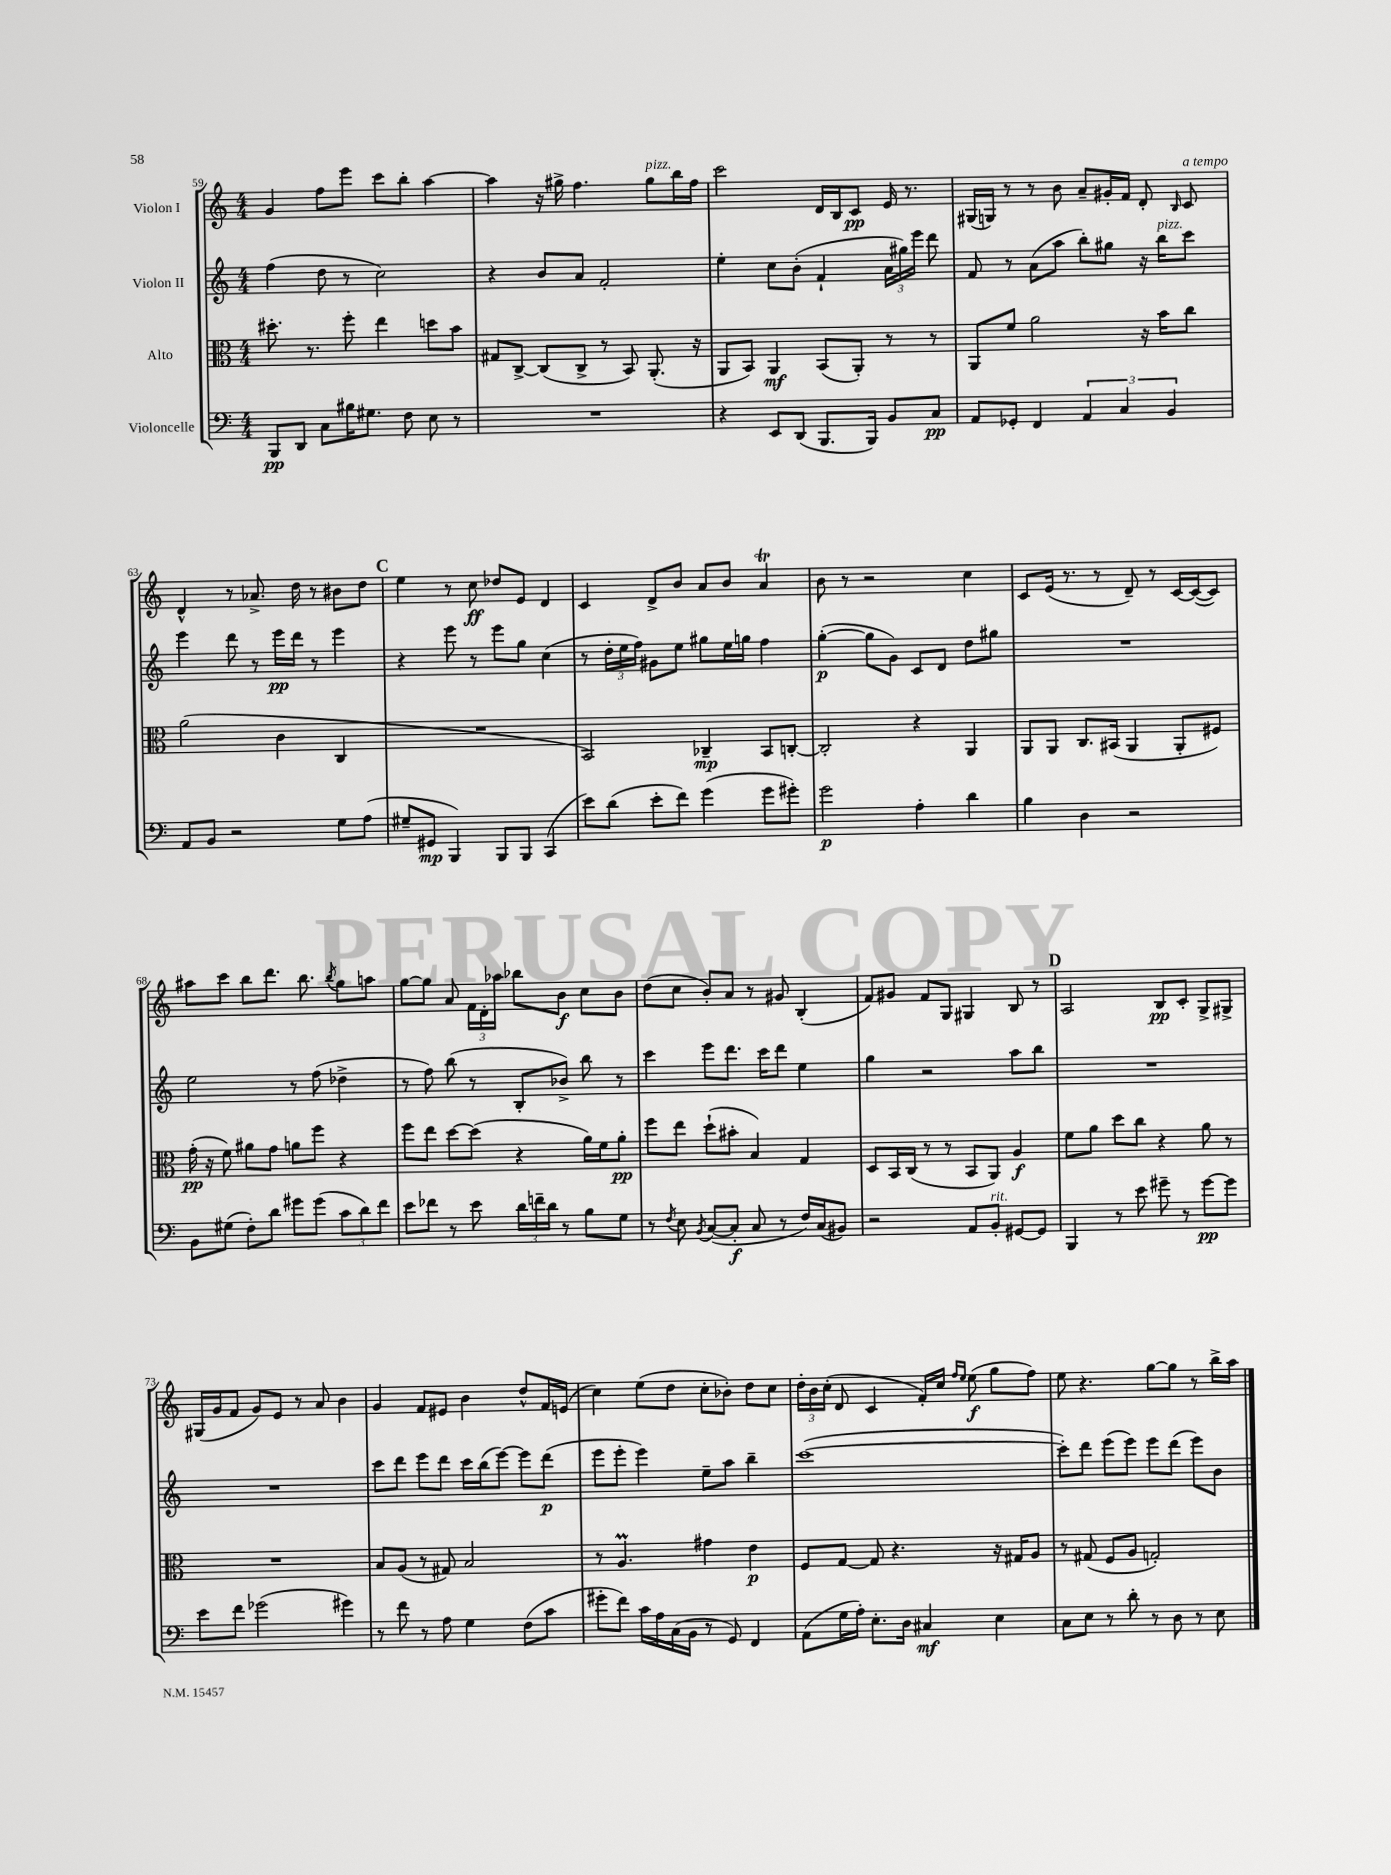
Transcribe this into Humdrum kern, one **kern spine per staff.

**kern	**dynam	**kern	**dynam	**kern	**dynam	**kern	**dynam
*part4	*part4	*part3	*part3	*part2	*part2	*part1	*part1
*staff4	*staff4	*staff3	*staff3	*staff2	*staff2	*staff1	*staff1
*I"Violoncelle	*	*I"Alto	*	*I"Violon II	*	*I"Violon I	*
*clefF4	*	*clefC3	*	*clefG2	*	*clefG2	*
*k[]	*	*k[]	*	*k[]	*	*k[]	*
*M4/4	*	*M4/4	*	*M4/4	*	*M4/4	*
=59	=59	=59	=59	=59	=59	=59	=59
8BBB/L	pp	8.dd#X'\	.	(4ff\	.	4g/	.
8DD/J	.	.	.	.	.	.	.
.	.	8.r	.	.	.	.	.
8C\L	.	.	.	8dd\	.	8ff\L	.
16B#X\K	.	8ff'\	.	8r	.	8eee\J	.
8.G#X\J	.	.	.	.	.	.	.
.	.	4ee\	.	2cc\)	.	8ccc\L	.
8F\	.	.	.	.	.	8bb'\J	.
8E\	.	8ddn\L	.	.	.	[4aa\	.
8r	.	8b\J	.	.	.	.	.
=60	=60	=60	=60	=60	=60	=60	=60
1r	.	8G#X/L	.	4r	.	4aa\]	.
.	.	[8C^/J	.	.	.	.	.
.	.	(8C/L]	.	8b/L	.	16r	.
.	.	.	.	.	.	16gg#X^\	.
.	.	8C^/J	.	8a/J	.	4.ff\	.
.	.	8r	.	2f'/	.	.	.
.	.	8BB/)	.	.	.	.	.
!	!	!	!	!	!	!LO:TX:a:i:t=pizz.	!
.	.	(8.AA'/	.	.	.	8gg#\L	.
.	.	.	.	.	.	16bb\L	.
.	.	16r	.	.	.	16ff\JJ	.
=61	=61	=61	=61	=61	=61	=61	=61
4r	.	8AA/L	.	4ee'\	.	2ccc\	.
.	.	8BB/J)	.	.	.	.	.
8EE/L	.	4AA/	mf	8cc\L	.	.	.
(8DD/J	.	.	.	(8b'\J	.	.	.
8.BBB/L	.	(8BB/L	.	4f`/	.	16d/LL	.
.	.	.	.	.	.	16B/J	.
.	.	8AA'/J)	.	.	.	8c/J	pp
16BBB/Jk)	.	.	.	.	.	.	.
8BB/L	.	8r	.	24a\LL	.	16e/	.
.	.	.	.	24gg#X\)	.	.	.
.	.	.	.	.	.	8.r	.
.	.	.	.	24eee\JJ	.	.	.
8C/J	pp	8r	.	8ddd\	.	.	.
=62	=62	=62	=62	=62	=62	=62	=62
8AA/L	.	8AA/L	.	8f/	.	(16G#X/LL	.
.	.	.	.	.	.	16Gn/JJ)	.
8GG-X'/J	.	8f/J	.	8r	.	8r	.
4FF/	.	2a\	.	(8a\L	.	8r	.
.	.	.	.	8aa\J	.	8b\	.
6AA/	.	.	.	8bb'\L)	.	8a~/L	.
.	.	.	.	8gg#X\J	.	16g#X'/L	.
6C/	.	.	.	.	.	.	.
.	.	.	.	.	.	16f/JJ	.
.	.	16r	.	16r	.	8d'/	.
!	!	!	!	!LO:TX:a:i:t=pizz.	!	!	!
.	.	16b\KL	.	16bb\KL	.	.	.
6BB/	.	.	.	.	.	.	.
.	.	.	.	.	.	16qqB/	.
!	!	!	!	!	!	!LO:TX:a:i:t=a tempo	!
.	.	8cc\J	.	8ccc\J	.	8c/	.
!!LO:LB:g=z
=63	=63	=63	=63	=63	=63	=63	=63
8AA/L	.	(2a\	.	4eee\	.	4d^^/	.
8BB/J	.	.	.	.	.	.	.
2r	.	.	.	8ddd\	.	8r	.
.	.	.	.	8r	.	8.a-X^/	.
.	.	4c\	.	16eee\LL	pp	.	.
.	.	.	.	16ddd\JJ	.	16dd\	.
.	.	.	.	8r	.	8r	.
8G\L	.	4C/	.	4eee\	.	8b#X\L	.
(8A\J	.	.	.	.	.	8dd\J	.
!!LO:REH:place=s1:t=C
=64	=64	=64	=64	=64	=64	=64	=64
8G#X~/L	.	1r	.	4r	.	4ee\	.
8GG#X/J	mp	.	.	.	.	.	.
4BBB/)	.	.	.	8eee\	.	8r	.
.	.	.	.	8r	.	8cc\	ff
8BBB/L	.	.	.	8eee\L	.	8dd-X/L	.
8BBB/J	.	.	.	8gg\J	.	8e/J	.
(4CC/	.	.	.	(4cc\	.	4d/	.
=65	=65	=65	=65	=65	=65	=65	=65
8e\L)	.	2BB/)	.	8r	.	4c/	.
(8d\J	.	.	.	24dd'\LL	.	.	.
.	.	.	.	24ee\	.	.	.
.	.	.	.	24ff\JJ)	.	.	.
8e'\L	.	.	.	8g#X\L	.	8d^/L	.
8f\J)	.	.	.	8ee\J	.	8b/J	.
(4g\	.	4C-X~/	mp	8gg#X\L	.	8a/L	.
.	.	.	.	16ee\L	.	8b/J	.
.	.	.	.	16ggn\JJ	.	.	.
8g\L	.	8BB/L	.	4ff\	.	4aT/	.
8g#X'\J)	.	[8Cn'/J	.	.	.	.	.
=66	=66	=66	=66	=66	=66	=66	=66
2g\	p	2C'/]	.	([4gg'\	p	8b\	.
.	.	.	.	.	.	8r	.
.	.	.	.	8gg\L]	.	2r	.
.	.	.	.	8g\J)	.	.	.
4A'\	.	4r	.	8c/L	.	.	.
.	.	.	.	8d/J	.	.	.
4d\	.	4AA/	.	8dd\L	.	4cc\	.
.	.	.	.	8gg#X\J	.	.	.
=67	=67	=67	=67	=67	=67	=67	=67
4B\	.	8AA/L	.	1r	.	8c/L	.
.	.	8AA/J	.	.	.	(16e/Jk	.
.	.	.	.	.	.	8.r	.
4D\	.	8.C/L	.	.	.	.	.
.	.	.	.	.	.	8r	.
.	.	(16BB#X/Jk	.	.	.	.	.
2r	.	4AA/	.	.	.	8d~/)	.
.	.	.	.	.	.	8r	.
.	.	8AA'/L	.	.	.	[16c/LL	.
.	.	.	.	.	.	(16c/J_	.
.	.	8F#X/J)	.	.	.	8c/J])	.
!!LO:LB:g=z
=68	=68	=68	=68	=68	=68	=68	=68
8BB\L	.	(16g'\	pp	2ee\	.	8aa#X\L	.
.	.	16r	.	.	.	.	.
(8G#X\J	.	8f\)	.	.	.	8ccc\J	.
8F'\L)	.	8a#X\L	.	.	.	8bb\L	.
8d\J	.	8g\J	.	.	.	8.ddd\J	.
8g#X\L	.	8an\L	.	8r	.	.	.
.	.	.	.	.	.	8.bb\	.
(8g#\J	.	8ff\J	.	(8ff\	.	.	.
.	.	.	.	.	.	8qbb/	.
12c\L	.	4r	.	4dd-X^\	.	8gg\L	.
12d\)	.	.	.	.	.	.	.
.	.	.	.	.	.	8aan\J	.
12f\J	.	.	.	.	.	.	.
=69	=69	=69	=69	=69	=69	=69	=69
8e\L	.	8ff\L	.	8r	.	[8gg\L	.
8f-X\J	.	8ee\J	.	8ff\)	.	8gg\J]	.
8r	.	[8dd\L	.	(8bb\	.	8a/	.
8e\	.	(8dd\J]	.	8r	.	24f\LL	.
.	.	.	.	.	.	24d'\	.
.	.	.	.	.	.	24aa-X\JJ	.
24d\LL	.	4r	.	8B'/L	.	8bb-X\L	.
24fn~\	.	.	.	.	.	.	.
24d\JJ	.	.	.	.	.	.	.
8r	.	.	.	8b-X^/J)	.	8b\J	f
8B\L	.	16a\LL)	.	8bb\	.	8cc\L	.
.	.	16f\J	.	.	.	.	.
8G\J	.	8a'\J	pp	8r	.	8b\J	.
=70	=70	=70	=70	=70	=70	=70	=70
8r	.	8ff\L	.	4ccc\	.	(8dd\L	.
8qF/	.	.	.	.	.	.	.
8E\	.	8ee\J	.	.	.	8cc\J	.
8qBB/	.	.	.	.	.	.	.
([8C/L	.	(8dd`\L	.	8eee\L	.	8b'/L)	.
8C'/J]	f	8b#X'\J	.	8.ddd\J	.	8a/J	.
8C/	.	4B/)	.	.	.	8r	.
.	.	.	.	16ccc\KL	.	.	.
8r	.	.	.	8ddd\J	.	8g#X/	.
16F/LL)	.	4G/	.	4ee\	.	(4B'/	.
(16C/J	.	.	.	.	.	.	.
8BB#X/J)	.	.	.	.	.	.	.
=71	=71	=71	=71	=71	=71	=71	=71
2r	.	8D/L	.	4gg\	.	8f/L)	.
.	.	16BB/L	.	.	.	8g#X/J	.
.	.	(16C/JJ	.	.	.	.	.
.	.	8r	.	2r	.	8f/L	.
.	.	8r	.	.	.	8G/J	.
8AA/L	.	8BB/L	.	.	.	4G#X/	.
!LO:TX:a:i:t=rit.	!	!	!	!	!	!	!
8BB'/J	.	8AA/J)	.	.	.	.	.
[8GG#X/L	.	4A/	f	8aa\L	.	8B/	.
8GG#/J]	.	.	.	8bb\J	.	8r	.
!!LO:REH:place=s1:t=D
=72	=72	=72	=72	=72	=72	=72	=72
4BBB/	.	8f\L	.	1r	.	2A/	.
.	.	8a\J	.	.	.	.	.
8r	.	8dd\L	.	.	.	.	.
8e\	.	8cc\J	.	.	.	.	.
8g#X~\	.	4r	.	.	.	8B/L	pp
8r	.	.	.	.	.	8c'/J	.
[8g#\L	pp	8a\	.	.	.	8G^/L	.
8g#\J]	.	8r	.	.	.	8G#X^/J	.
!!LO:LB:g=z
=73	=73	=73	=73	=73	=73	=73	=73
8e\L	.	1r	.	1r	.	(16G#X/LL	.
.	.	.	.	.	.	16g/J	.
8f\J	.	.	.	.	.	8f/J	.
(2g-X\	.	.	.	.	.	8g/L)	.
.	.	.	.	.	.	8e/J	.
.	.	.	.	.	.	8r	.
.	.	.	.	.	.	8a/	.
4g#X\)	.	.	.	.	.	4b\	.
=74	=74	=74	=74	=74	=74	=74	=74
8r	.	8B/L	.	8ccc\L	.	4g/	.
8f\	.	(8A/J	.	8ddd\J	.	.	.
8r	.	8r	.	8eee\L	.	8f/L	.
8A\	.	8G#X/)	.	8ddd\J	.	8e#X/J	.
4G\	.	2B/	.	16ccc\LL	.	4b\	.
.	.	.	.	(16bb\J	.	.	.
.	.	.	.	[8eee\J)	.	.	.
(8F\L	.	.	.	8eee\L]	.	8dd^^/L	.
8c\J	.	.	.	(8ddd\J	p	16f/L	.
.	.	.	.	.	.	(16en/JJ	.
=75	=75	=75	=75	=75	=75	=75	=75
8g#X'\L	.	8r	.	8eee\L	.	4cc\)	.
8f\J)	.	4.AM/	.	8eee'\J	.	.	.
16c\LL	.	.	.	4eee\)	.	(8ee\L	.
16A\	.	.	.	.	.	.	.
(16C\	.	.	.	.	.	8dd\J	.
16BB\JJ	.	.	.	.	.	.	.
8r	.	4g#X\	.	8ee~\L	.	8cc'\L	.
8GG/)	.	.	.	8aa\J	.	8b-X'\J)	.
4FF/	.	4e\	p	4bb~\	.	8dd\L	.
.	.	.	.	.	.	8cc\J	.
=76	=76	=76	=76	=76	=76	=76	=76
(8AA\L	.	8F/L	.	([1ccc	.	24dd'\LL	.
.	.	.	.	.	.	24b\	.
.	.	.	.	.	.	(24cc'\JJ	.
16G\L	.	[8G/J	.	.	.	8d/	.
16A'\JJ)	.	.	.	.	.	.	.
8.E'\L	.	8G/]	.	.	.	4c/	.
.	.	4.r	.	.	.	.	.
16D\Jk	.	.	.	.	.	.	.
4C#X/	mf	.	.	.	.	16f'/LL)	.
.	.	.	.	.	.	16cc/JJ	.
.	.	.	.	.	.	16qqff/LL	.
.	.	.	.	.	.	16qqee/JJ	.
.	.	.	.	.	.	(8ee\	f
4E\	.	16r	.	.	.	8gg\L	.
.	.	16G#X/KL	.	.	.	.	.
.	.	8A/J	.	.	.	8ff\J)	.
=77	=77	=77	=77	=77	=77	=77	=77
8C\L	.	8r	.	8ccc'\L])	.	8ee\	.
8E\J	.	(8G#X/	.	8ddd\J	.	4.r	.
8r	.	8F/L	.	(8eee\L	.	.	.
8d'\	.	8A/J	.	8eee\J)	.	.	.
8r	.	2Gn'/)	.	8eee\L	.	[8gg\L	.
8D\	.	.	.	(8ddd\J	.	8gg\J]	.
8r	.	.	.	8eee\L)	.	8r	.
8E\	.	.	.	8b\J	.	16bb^\LL	.
.	.	.	.	.	.	16aa\JJ	.
==	==	==	==	==	==	==	==
*-	*-	*-	*-	*-	*-	*-	*-
